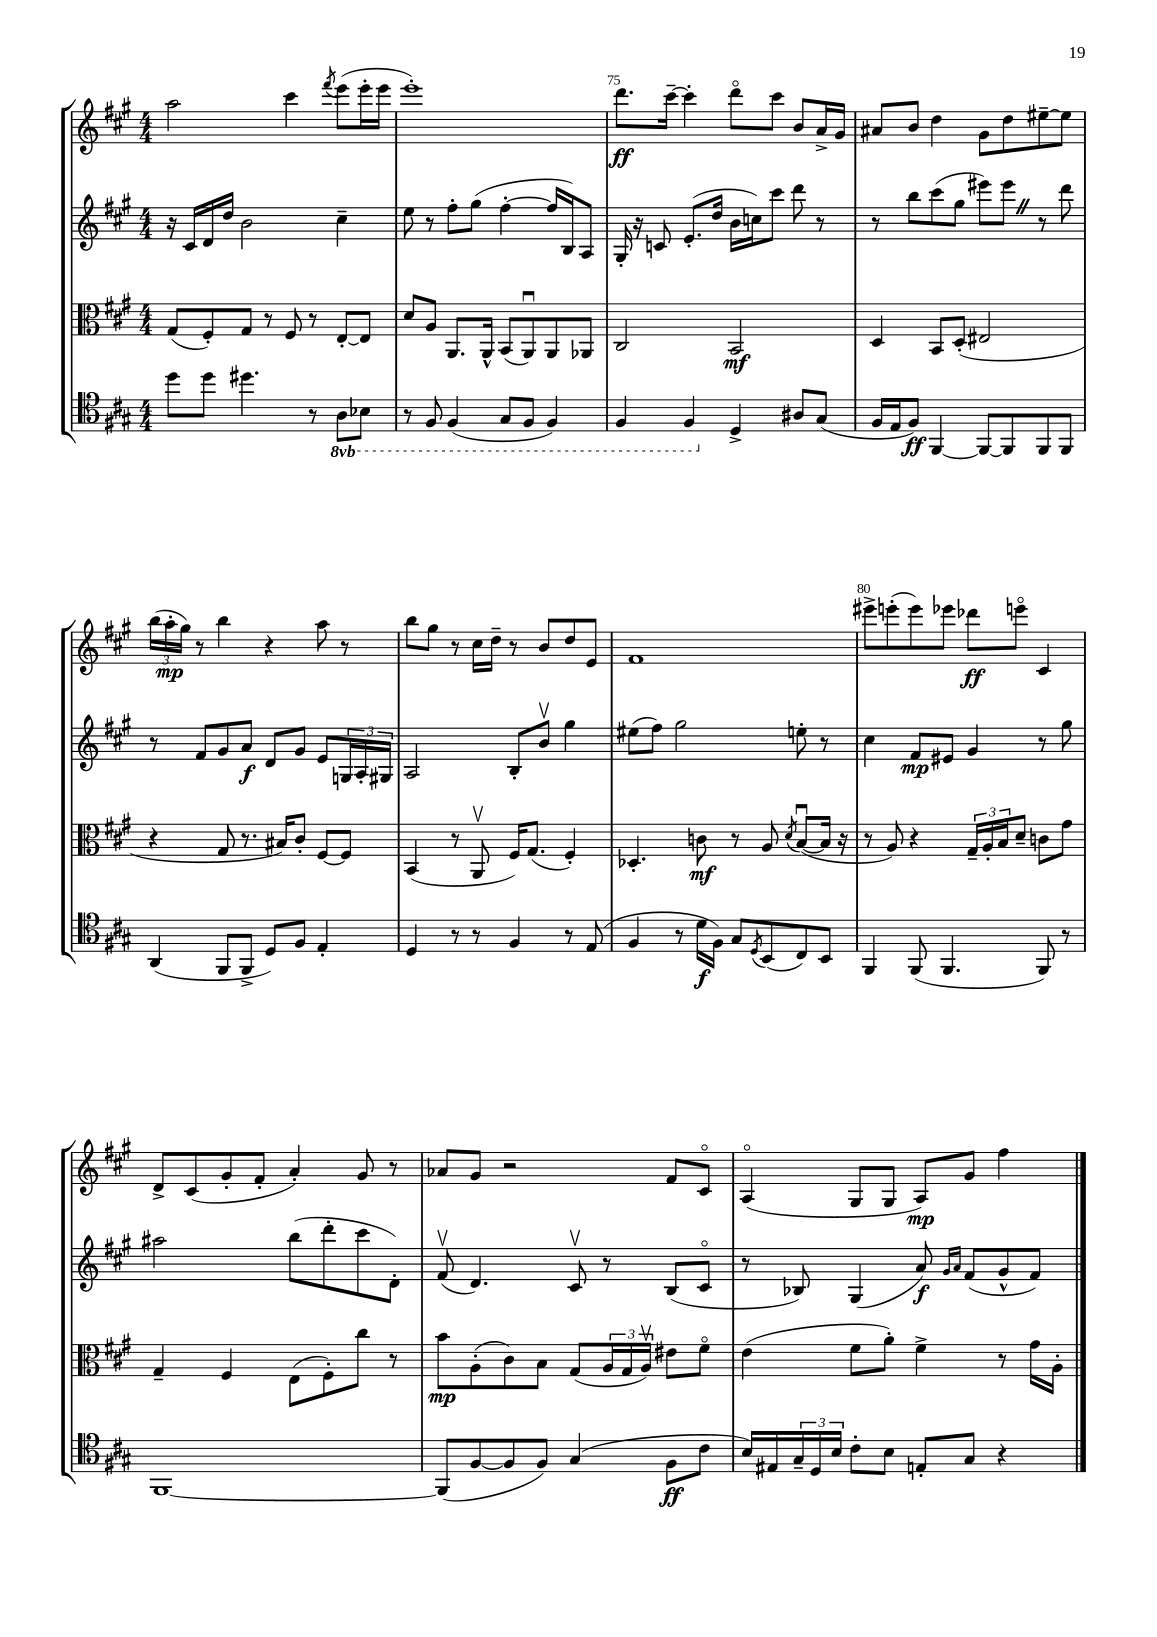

**kern	**kern	**kern	**kern
*staff4	*staff3	*staff2	*staff1
*clefC4	*clefC3	*clefG2	*clefG2
*k[f#c#g#]	*k[f#c#g#]	*k[f#c#g#]	*k[f#c#g#]
*M4/4	*M4/4	*M4/4	*M4/4
8dd\L	(8G#/L	16r	2aa\
.	.	16c#/LL	.
8dd\J	8F#'/)	16d/	.
.	.	16dd/JJ	.
4.dd#\	8G#/J	2b\	.
.	8r	.	.
.	8F#/	.	4ccc#\
8r	8r	.	.
.	.	.	8qfff#/
8AA\L	[8E'/L	4cc#~\	(8eee\L
8BB-\J	8E/]J	.	16eee'\L
.	.	.	16eee\JJ
=	=	=	=
8r	8d/L	8ee\	1eee')
8FF#/	8A/J	8r	.
(4FF#/	8.AA/L	8ff#'\L	.
.	.	(8gg#\J	.
.	16AA^^/Jk	.	.
8GG#/L	(8BB/L	[4ff#'\	.
8FF#/J	8AAu/)	.	.
4FF#/)	8AA/	16ff#/]LL	.
.	.	16B/J)	.
.	8AA-/J	8A/J	.
=	=	=	=
4FF#/	2C#/	16G#'/	8.ddd\L
.	.	16r	.
.	.	8c/	.
.	.	.	[16ccc#~\Jk
4FF#/	.	(8.e'/L	4ccc#'\]
.	.	16dd/Jk	.
4D^/	2BB/	16b\LL	8dddo\L
.	.	16cc\J)	.
.	.	8ccc#\J	8ccc#\J
8A#/L	.	8ddd\	8b/L
(8G#/J	.	8r	16a^/L
.	.	.	16g#/JJ
=	=	=	=
16F#/LL	4D/	8r	8a#/L
16E/J	.	.	.
8F#/J)	.	8bb\L	8b/J
[4FF#/	8BB/L	(8ccc#\	4dd\
.	(8D'/J	8gg#\J	.
8FF#/_L	2E#/	8eee#\L)	8g#\L
8FF#/]	.	8eee#\J	8dd\
8FF#/	.	8r	[8ee#~\
8FF#/J	.	8ddd\	8ee#\]J
=	=	=	=
(4AA/	4r	8r	(24bb\LL
.	.	.	24aa'\
.	.	.	24gg#\JJ)
.	.	8f#/L	8r
8FF#/L	8G#/	8g#/	4bb\
8FF#^/J	8.r	8a/J	.
8D/L)	.	8d/L	4r
.	16B#/LK)	.	.
8F#/J	8c#'/J	8g#/J	.
4E'/	[8F#/L	8e/L	8aa\
.	8F#/]J	24G/L	8r
.	.	24A'/	.
.	.	24G#/JJ	.
=	=	=	=
4D/	(4BB/	2A/	8bb\L
.	.	.	8gg#\J
8r	8r	.	8r
8r	8AAv/	.	16cc#\LL
.	.	.	16dd~\JJ
4F#/	16F#/LK)	8B'/L	8r
.	(8.G#/J	.	.
.	.	8bv/J	8b/L
8r	4F#'/)	4gg#\	8dd/
(8E/	.	.	8e/J
=	=	=	=
4F#/	4.D-'/	(8ee#\L	1f#
.	.	8ff#\J)	.
8r	.	2gg#\	.
16d\LL	8c\	.	.
16F#\JJ)	.	.	.
8G#/L	8r	.	.
8qD/	.	.	.
(8BB/	8A/	.	.
.	8qd/	.	.
8C#/)	([8Bu/L	8ee'\	.
8BB/J	16B/]Jk	8r	.
.	16r	.	.
=	=	=	=
4FF#/	8r	4cc#\	8eee#^\L
.	8A/)	.	(8eee'\
(8FF#/	4r	8f#/L	8eee\)
4.FF#/	.	8e#/J	8eee-\J
.	24G#~/LL	4g#/	8ddd-\L
.	24A'/	.	.
.	24B/J	.	.
.	8d~/J	.	8eeeo\J
8FF#/)	8c\L	8r	4c#/
8r	8g#\J	8gg#\	.
=	=	=	=
[1FF#	4G#~/	2aa#\	8d^/L
.	.	.	(8c#/
.	4F#/	.	8g#'/
.	.	.	8f#'/J
.	(8E\L	(8bb\L	4a'/)
.	8F#'\)	8ddd'\	.
.	8cc#\J	8ccc#\	8g#/
.	8r	8d'\J)	8r
=	=	=	=
(8FF#/]L	8b\L	(8f#v/	8a-/L
[8F#/	(8A'\	4.d/)	8g#/J
8F#/]	8c#\)	.	2r
8F#/J)	8B\J	.	.
(4G#/	(8G#/L	8c#v/	.
.	24A/L	8r	.
.	24G#/	.	.
.	24Av/JJ)	.	.
8F#\L	8e#\L	(8B/L	8f#/L
8c#\J	8f#o\J	8c#o/J	8c#o/J
=	=	=	=
16B/LL)	(4e\	8r	(4Ao/
16E#/	.	.	.
24G#~/	.	8B-/)	.
24D/	.	.	.
24B/JJ	.	.	.
8c#'\L	8f#\L	(4G#/	8G#/L
8B\J	8a'\J)	.	8G#/J
8E'/L	4f#^\	8a/)	8A/L)
.	.	16qqg#/LL	.
.	.	16qqa/JJ	.
8G#/J	.	(8f#/L	8g#/J
4r	8r	8g#^^/	4ff#\
.	16g#\LL	8f#/J)	.
.	16A'\JJ	.	.
==	==	==	==
*-	*-	*-	*-
